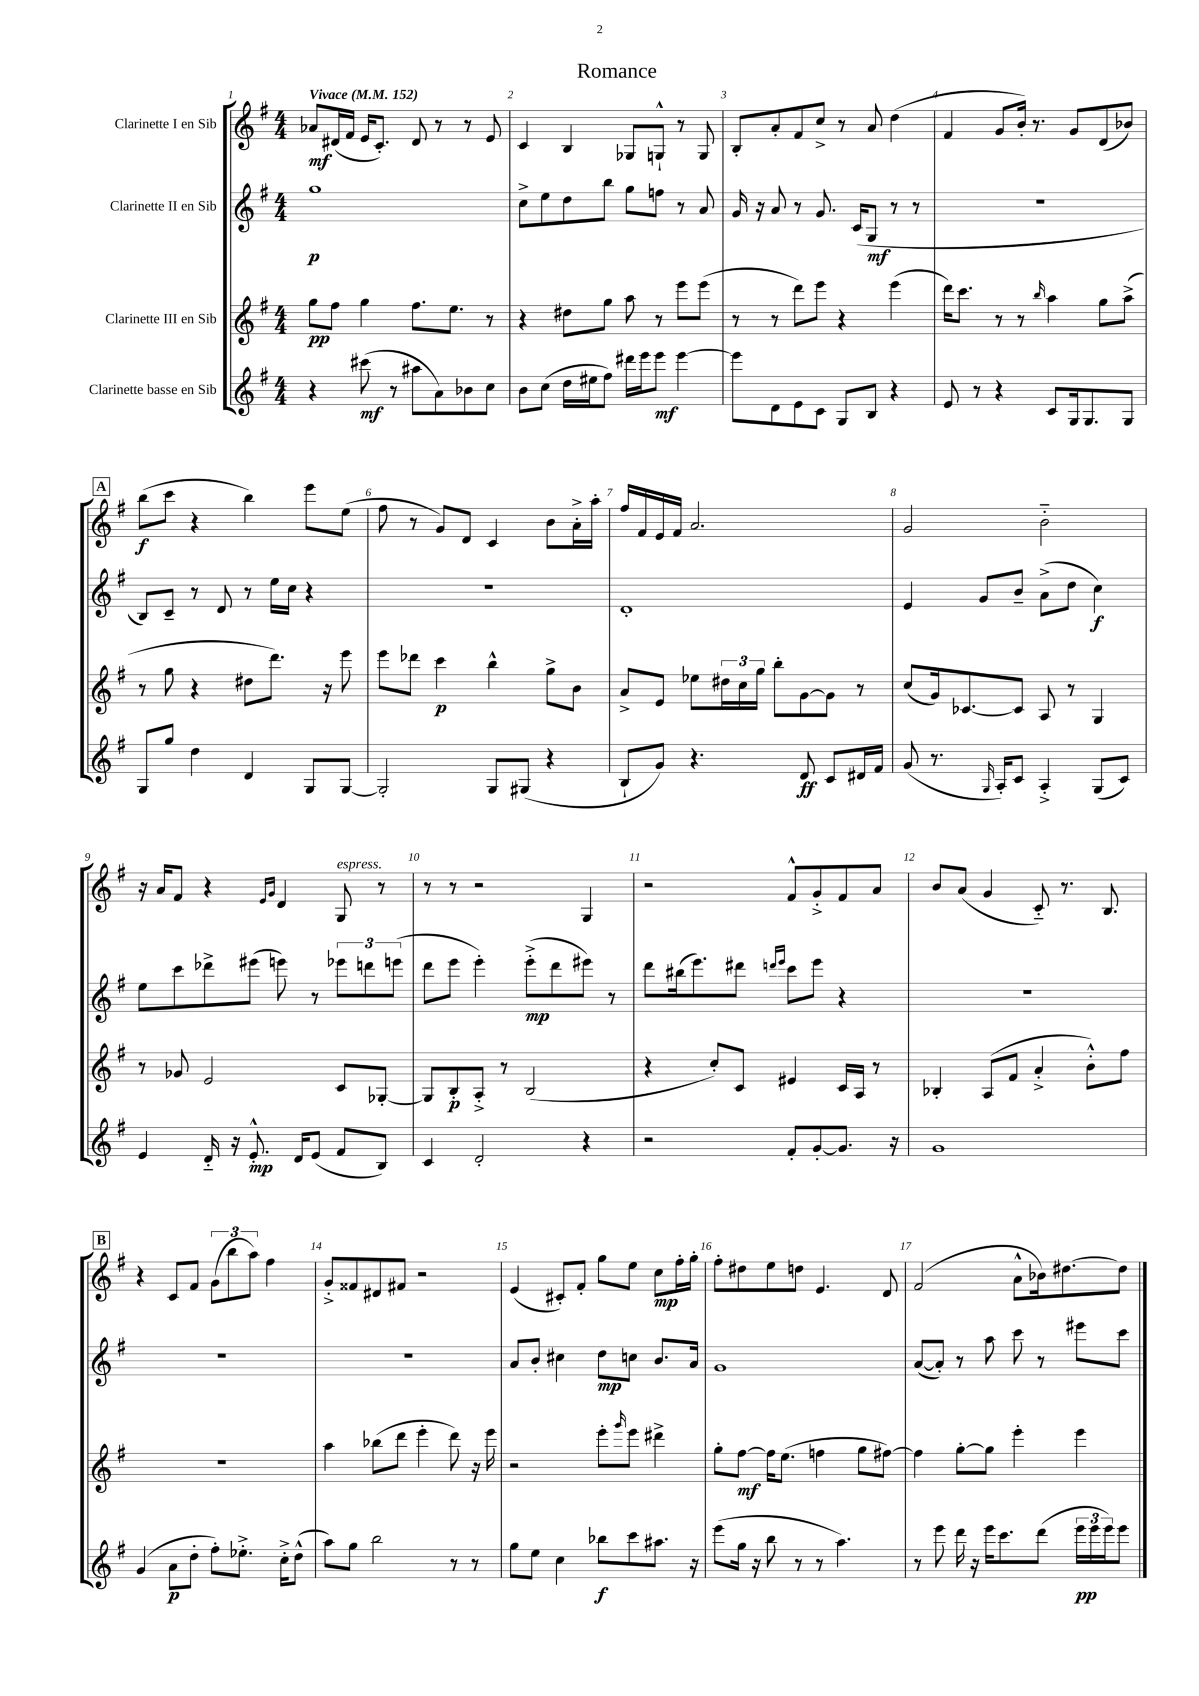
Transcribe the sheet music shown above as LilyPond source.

\header { title = "Romance" }
<<
\new StaffGroup <<
\new Staff = "s0" \with { instrumentName = "Clarinette I en Sib" } {
    \clef treble \key g \major \numericTimeSignature \time 4/4 \tempo "Vivace" 4 = 152
    aes'8\mf dis'16( fis'16 e'16 c'8.-.) dis'8 r8 r8 e'8 |
    c'4 b4 ges8 g8-!-^ r8 g8 |
    b8-. a'8-. fis'8 c''8-> r8 a'8 d''4( |
    fis'4 g'8 b'16-.) r8. g'8 d'8( bes'8) |
    \mark \markup { \box "A" } b''8\f( c'''8 r4 b''4) e'''8 e''8( |
    fis''8 r8 g'8) d'8 c'4 b'8 a'16-.-> a''16-. |
    fis''16 fis'16 e'16 fis'16 a'2. |
    g'2 b'2-_ |
    r16 a'16 fis'8 r4 \grace { e'16 g'16 } d'4 g8^\markup { \italic "espress." } r8 |
    r8 r8 r2 g4 |
    r2 fis'8-^ g'8-.-> fis'8 a'8 |
    b'8 a'8( g'4 c'8-_) r8. b8. |
    \mark \markup { \box "B" } r4 c'8 fis'8 \tuplet 3/2 { g'8( b''8 a''8) } fis''4 |
    g'8-.-> fisis'8 dis'8 fis'8 r2 |
    e'4( cis'8-.) fis'8-. g''8 e''8 c''8\mp fis''16-. g''16-. |
    fis''8-. dis''8 e''8 d''8 e'4. d'8 |
    fis'2( a'8-^ bes'16) dis''8.~ dis''8 \bar "|." |
}
\new Staff = "s1" \with { instrumentName = "Clarinette II en Sib" } {
    \clef treble \key g \major \numericTimeSignature \time 4/4
    g''1\p |
    c''8-> e''8 d''8 b''8 g''8 f''8 r8 a'8 |
    g'16 r16 a'8 r8 g'8. c'16( g8\mf r8 r8 |
    r1 |
    \mark \markup { \box "A" } b8) c'8-- r8 d'8 r8 e''16 c''16 r4 |
    R1 |
    d'1-. |
    e'4 g'8 b'8-- a'8->( d''8 c''4\f) |
    e''8 c'''8 des'''8-> eis'''8( e'''8) r8 \tuplet 3/2 { ees'''8 d'''8 e'''8( } |
    d'''8 e'''8 e'''4-.) e'''8-.->\mp( d'''8 eis'''8) r8 |
    d'''8 bis''16( e'''8.) dis'''8 \grace { d'''16 e'''16 } c'''8 e'''8 r4 |
    R1 |
    \mark \markup { \box "B" } R1 |
    R1 |
    a'8 b'8-. cis''4 d''8\mp c''8 b'8. a'16 |
    g'1 |
    a'8~( a'8-.) r8 a''8 c'''8 r8 eis'''8 c'''8 \bar "|." |
}
\new Staff = "s2" \with { instrumentName = "Clarinette III en Sib" } {
    \clef treble \key g \major \numericTimeSignature \time 4/4
    g''8\pp fis''8 g''4 fis''8. e''8. r8 |
    r4 dis''8 g''8 a''8 r8 e'''8 e'''8( |
    r8 r8 d'''8) e'''8 r4 e'''4( |
    d'''16) c'''8. r8 r8 \grace { b''16 } a''4 g''8 a''8->( |
    \mark \markup { \box "A" } r8 g''8 r4 dis''8 d'''8.) r16 e'''8 |
    e'''8 des'''8 c'''4\p b''4-^ g''8-> b'8 |
    a'8-> e'8 ees''8 \tuplet 3/2 { dis''16 c''16 g''16 } b''8-. g'8~ g'8 r8 |
    c''8( g'16) ces'8.~ ces'8 a8 r8 g4 |
    r8 ges'8 e'2 c'8 ges8~-. |
    ges8 b8-.\p a8-.-> r8 b2( |
    r4 c''8-.) c'8 eis'4 c'16 a16 r8 |
    bes4-. a8( fis'8 a'4-.-> b'8-.-^) fis''8 |
    \mark \markup { \box "B" } r1 |
    a''4 bes''8( d'''8 e'''4-. d'''8) r16 e'''16 |
    r2 e'''8-. \grace { g'''16 } e'''8 dis'''4-> |
    g''8-. fis''8~\mf fis''16 e''8.( f''4 g''8 fis''8~) |
    fis''4 g''8~-. g''8 e'''4-. e'''4 \bar "|." |
}
\new Staff = "s3" \with { instrumentName = "Clarinette basse en Sib" } {
    \clef treble \key g \major \numericTimeSignature \time 4/4
    r4 cis'''8\mf( r8 ais''8 a'8) bes'8 c''8 |
    b'8 c''8( d''16 eis''16 fis''8) dis'''16 e'''16 e'''8\mf e'''4~ |
    e'''8 d'8 e'8 c'8 g8 b8 r4 |
    e'8 r8 r4 c'8 g16 g8. g8 |
    \mark \markup { \box "A" } g8 g''8 d''4 d'4 g8 g8~ |
    g2-. g8 gis8( r4 |
    b8-! g'8) r4. d'8\ff c'8 dis'16 fis'16 |
    g'8( r8. \grace { g16 } a16-.) c'8 a4-.-> g8( c'8) |
    e'4 d'16-_ r16 e'8.-.-^\mp d'16 e'8( fis'8 b8) |
    c'4 d'2-. r4 |
    r2 fis'8-. g'8~-. g'8. r16 |
    g'1 |
    \mark \markup { \box "B" } g'4( a'8\p d''8-. fis''8-.) ees''8.-.-> c''16-.-> d''8-^( |
    a''8) g''8 b''2 r8 r8 |
    g''8 e''8 c''4 bes''8\f c'''8 ais''8. r16 |
    e'''8( g''16 r16 b''8 r8 r8 a''4.) |
    r8 e'''8 d'''16 r16 e'''16 c'''8. d'''8( \tuplet 3/2 { e'''16\pp e'''16 e'''16) } e'''8 \bar "|." |
}
>>
>>
\layout { \context { \Score \override BarNumber.break-visibility = ##(#f #t #t) barNumberVisibility = #all-bar-numbers-visible } }
